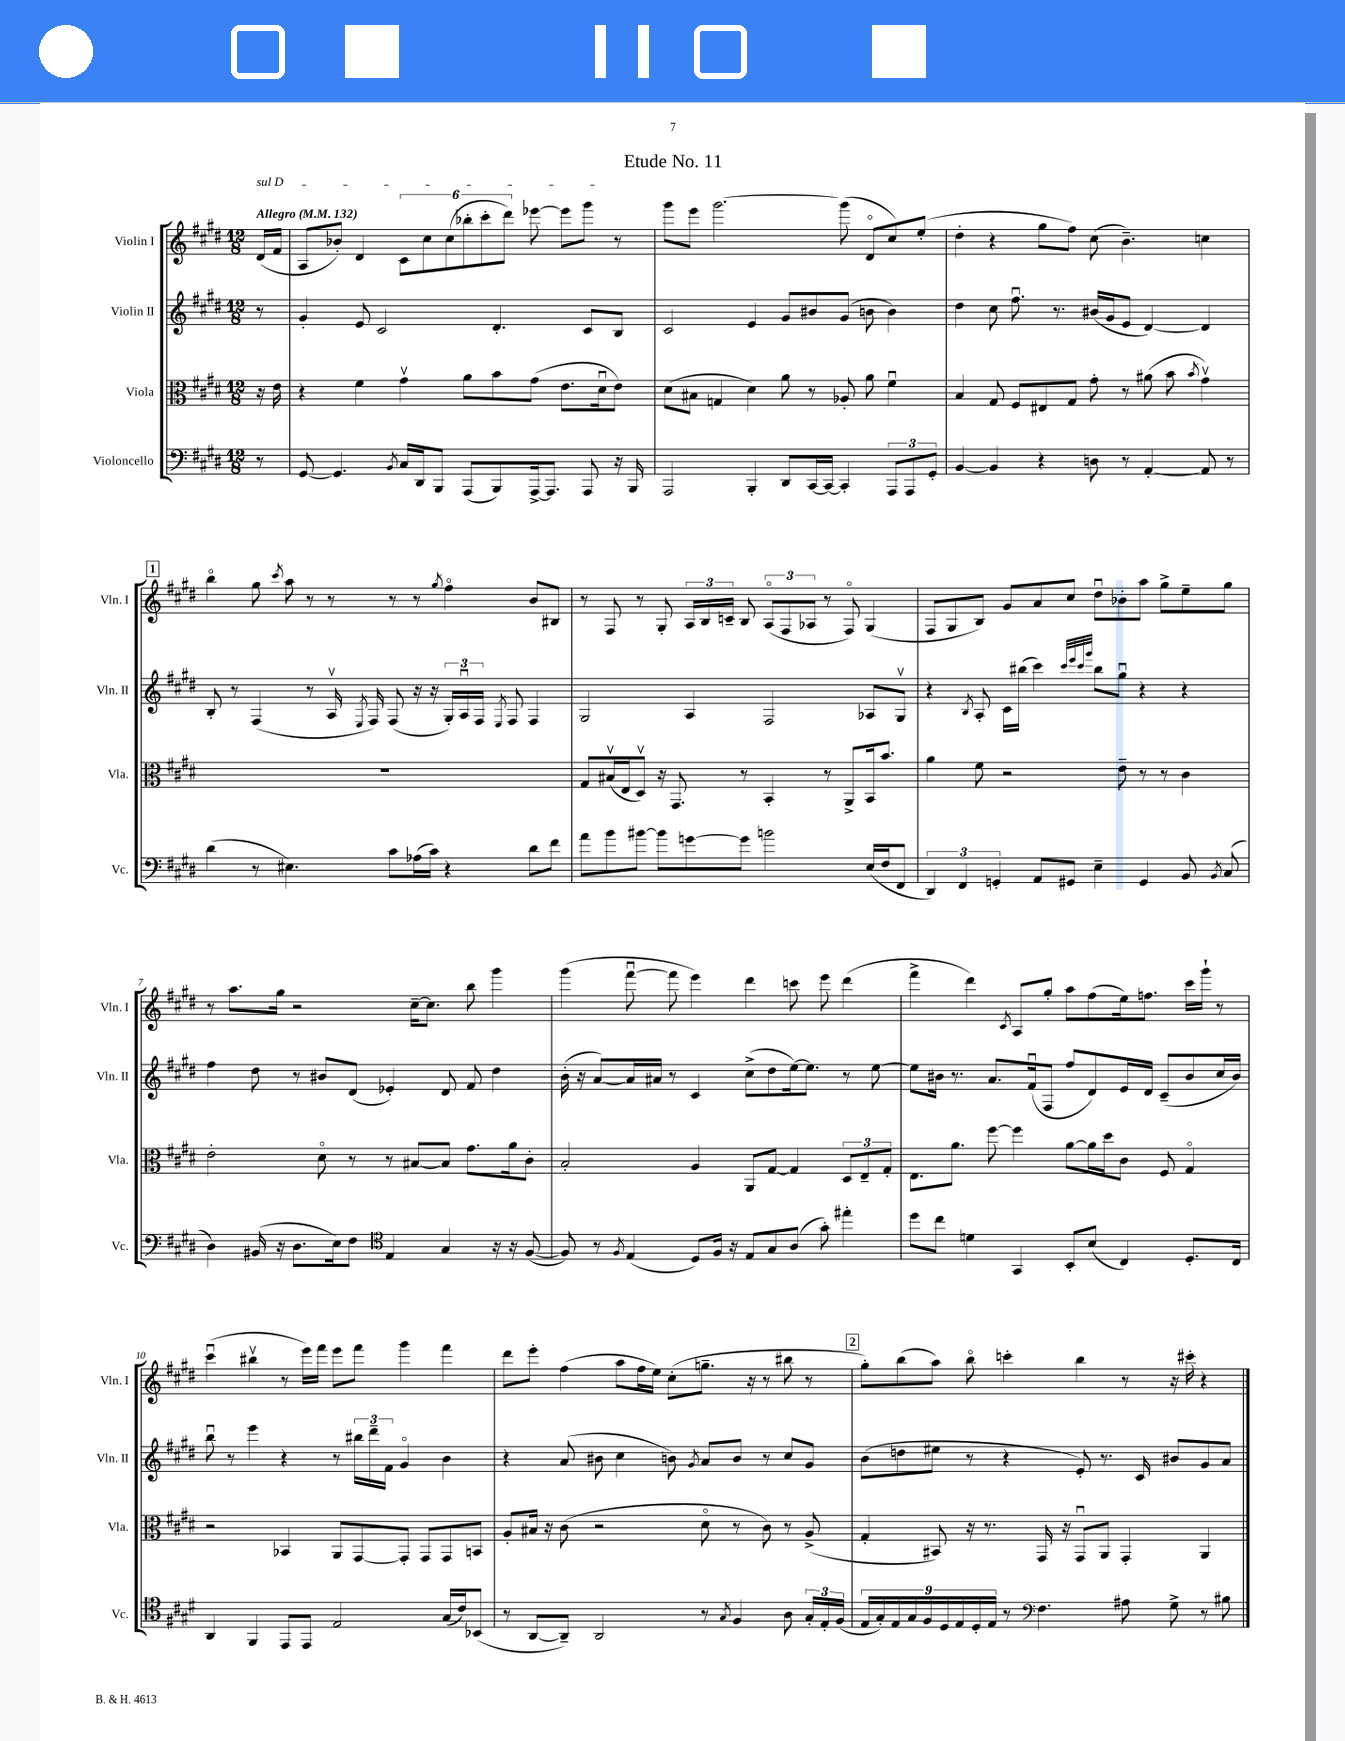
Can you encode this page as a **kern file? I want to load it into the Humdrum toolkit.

**kern	**kern	**kern	**kern
*part4	*part3	*part2	*part1
*staff4	*staff3	*staff2	*staff1
*I"Violoncello	*I"Viola	*I"Violin II	*I"Violin I
*I'Vc.	*I'Vla.	*I'Vln. II	*I'Vln. I
*clefF4	*clefC3	*clefG2	*clefG2
*k[f#c#g#d#]	*k[f#c#g#d#]	*k[f#c#g#d#]	*k[f#c#g#d#]
*M12/8	*M12/8	*M12/8	*M12/8
*MM132	*MM132	*MM132	*MM132
=	=	=	=
!	!	!	!LO:TX:a:B:t=Allegro
!	!	!	!LO:TX:a:i:t=sul D
8r	16r	8r	(16d#/LL
.	16e\	.	16f#/JJ
=1	=1	=1	=1
[8GG#/	4r	4g#'/	8A/L
4.GG#/]	.	.	8b-X'/J)
.	4f#\	8e/	4d#/
.	.	2c#/	.
8qBB/	.	.	.
16C#/LL	4g#v\	.	12c#\L
16DD#/J	.	.	.
.	.	.	12cc#\
8BBB/J	.	.	.
.	.	.	(12cc#\
(8AAA/L	8a\L	.	12bb-X'\
.	.	.	12ccc#'\
8BBB/)	8b\	4.d#'/	.
.	.	.	12ddd#\J)
[16AAA^/k	(8g#\J	.	[8eee-X\
8.AAA/J]	.	.	.
.	8.e\L	.	8eee-\L]
8AAA/	.	8c#/L	8ggg#\J
.	16d#u\k	.	.
16r	8e\J)	8B/J	8r
16BBB/	.	.	.
=2	=2	=2	=2
2AAA/	(8d#\L	2c#/	8ggg#\L
.	8B#X\J	.	8eee\J
.	4Gn/	.	[2.ggg#\
4BBB'/	4d#\)	4e/	.
8DD#/L	8a\	8g#/L	.
[16CC#/L	8r	8b#X/	.
16CC#/JJ_	.	.	.
4CC#'/]	8A-X'/	(8g#/J	(8ggg#\]
.	8a\	8bn\	8d#/L
12AAA/L	4f#u\	4b\)	8cc#/)
12AAA/	.	.	.
.	.	.	(8ee'/J
12GG#'/J	.	.	.
=3	=3	=3	=3
[4BB/	4B/	4dd#\	4dd#'\
4BB/]	8G#/	8cc#\	4r
.	8F#/L	8.ff#u\	.
4r	8E#X/	.	8gg#\L
.	.	8.r	.
.	8G#/J	.	8ff#\J)
8Dn\	8g#'\	(16b#X/LL	(8cc#\
.	.	16g#/J	.
8r	8r	8e/J	4.b~\)
[4AA'/	(8a#X\	[4d#/)	.
.	8b\	.	.
.	8qb/	.	.
8AA/]	4g#v\)	4d#/]	4ccn\
8r	.	.	.
!!LO:LB:g=z
!!LO:REH:place=s1:t=1
=4	=4	=4	=4
(4d#\	1.r	8B'/	4bb\
.	.	8r	.
8r	.	(4F#/	8gg#\
.	.	.	8qccc#/
4.E#X\)	.	.	8aa\
.	.	8r	8r
.	.	16Av/	8r
.	.	8qE/	.
.	.	16F#/)	.
8c#\L	.	(8F#/	8r
(16A-X\L	.	16r	8r
16c#\JJ)	.	16r	.
.	.	.	8qgg#/
4r	.	24G#'/LL)	4ff#\
.	.	24Au/	.
.	.	24F#/JJ	.
.	.	8qE/	.
.	.	8F#/	.
8d#\L	.	4F#/	8b/L
8f#\J	.	.	8B#X/J
=5	=5	=5	=5
8a\L	8G#/L	2G#/	8r
8b\	(16B#Xv/L	.	8F#/
.	16E/J	.	.
[8b#X\J	8D#v/J)	.	8r
8b#\L]	16r	.	8G#'/
.	8.GG#/	.	.
[8gn\	.	4A/	24A/LL
.	.	.	24B/
.	.	.	24cn~/JJ
8g\J]	8r	.	8B/
2bn\	4BB'/	2F#/	(12A/L
.	.	.	12F#/
.	.	.	12A-X/J
.	8r	.	8r
.	8AA^/L	.	8F#/)
(16E/LL	16BB/k	8A-X/L	(4G#/
16F#/J	8.b/J	.	.
8FF#/J	.	8G#v/J	.
=6	=6	=6	=6
6DD#/)	4a\	4r	8F#/L
.	.	.	8G#/
6FF#/	.	.	.
.	.	8qB/	.
.	8f#\	8A'/	8B/J)
6GGn'/	.	.	.
.	2r	16c#\LL	8g#/L
.	.	(16bb#X\JJ	.
8AA/L	.	4ccc#\)	8a/
8GG#X/J	.	.	8cc#/J
.	.	32qqccc#/LLL	.
.	.	32qqeee/	.
.	.	32qqccc#/	.
.	.	32qqggg#/JJJ	.
4E~\	.	8bb#\L	8dd#u\L
.	8e~\	8gg#u\J	8b-X'\
4GG#/	8r	4r	8aa\J
.	8r	.	8gg#^\L
8BB/	4c#\	4r	8ee~\
8qBB/	.	.	.
(8C#/	.	.	8gg#\J
!!LO:LB:g=z
=7	=7	=7	=7
4D#\)	2e'\	4ff#\	8r
.	.	.	8.aa\L
(16BB#X/	.	8dd#\	.
16r	.	.	16gg#\Jk
8.D#\L	.	8r	2r
.	8d#\	8b#X/L	.
16E\k)	.	.	.
8F#\J	8r	(8d#/J	.
*clefC4	*	*	*
4E/	8r	4e-X'/)	.
.	[8B#X/L	.	[16cc#~\KL
.	.	.	8.cc#\J]
4G#/	8B#/J]	8d#/	.
.	8.g#\L	8f#/	8bb\
16r	.	4dd#\	4ggg#\
16r	16a\k	.	.
([8F#/	8c#'\J	.	.
=8	=8	=8	=8
8F#/])	2B'/	(16b'\	(4ggg#\
.	.	16r	.
8r	.	[8a/L)	.
8qF#/	.	.	.
(4E/	.	16a/L]	[8fff#u\
.	.	16a#X/JJ	.
.	.	8r	8fff#\]
8D#/L)	4A/	4c#/	4eee\)
16F#/Jk	.	.	.
16r	.	.	.
8E/L	8AA/L	(8cc#^\L	4ddd#\
8G#/	[8G#/J	8dd#\	.
(8A/J	4G#/]	[16ee\k)	8cccn\
.	.	8.ee\J]	.
8g#'\)	.	.	8eee\
4ee#X'\	12D#/L	8r	(4ddd#\
.	12E~/	.	.
.	.	[8ee\	.
.	12G#'/J	.	.
=9	=9	=9	=9
8dd#\L	8.E\L	8ee\L]	4fff#^\
8cc#\J	.	16b#X\Jk	.
.	8.a\J	8.r	.
4dn\	.	.	4ddd#\)
.	[8ff#\	8.a/L	.
.	.	.	8qc#/
4GG#/	4ff#\]	.	8A/L
.	.	(16f#u/k	.
.	.	8F#/J	8gg#'/J
8BB'/L	[8a\L	8ff#/L	8aa\L
(8B/J	16a\L]	8d#/)	(8ff#\
.	16dd#\J	.	.
4C#/)	8c#\J	16e/L	16ee\k)
.	.	16d#/JJ	8.ffn\J
.	8F#/	(8c#~/L	.
8.D#'/L	4G#/	8b#/	16ccc#\LL
.	.	.	16ggg#`\JJ
.	.	16cc#/L	8r
16C#/Jk	.	16b#/JJ)	.
!!LO:LB:g=z
=10	=10	=10	=10
4AA/	2r	8bbu\	(4ccc#u\
.	.	8r	.
4FF#/	.	4eee\	4bb#Xv\
8EE/L	4BB-X/	4r	8r
8EE/J	.	.	16eee\LL)
.	.	.	16fff#\JJ
2E/	8AA/L	8r	8eee\L
.	[8GG#/	24bb#X\LL	8fff#\J
.	.	24ddd#~\	.
.	.	24f#\JJ	.
.	8GG#'/J]	4g#/	4ggg#\
.	8GG#/L	.	.
(16G#/LL	8GG#/	4b\	4fff#\
16c#/J)	.	.	.
(8BB-X/J	8BBn/J	.	.
=11	=11	=11	=11
8r	8A'/L	4r	8ddd#\L
[8AA/L	16B#X/Jk	.	8eee'\J
.	16r	.	.
8AA~/J])	(8c#\	(8a/	(4ff#\
2AA/	2r	8b#X\	.
.	.	4cc#\	8aa\L
.	.	.	16ff#\L
.	.	.	16ee\JJ)
.	.	8bn\)	(8cc#'\L
.	.	8qg#/	.
8r	8d#\	8a/L	8.ggn~\J
8qG#/	.	.	.
4F#/	8r	8b/J	.
.	.	.	16r
.	8c#\)	8r	8r
8A\	8r	8cc#/L	8bb#X\
24G#'/LL	(8A^/	8g#/J	8r
24E'/	.	.	.
(24F#/JJ	.	.	.
!!LO:REH:place=s1:t=2
=12	=12	=12	=12
18E/LL	4G#'/	(8b\L	8gg#'\L)
18G#'/)	.	.	.
18E/	.	.	.
.	.	8ddn\	(8bb\
18G#/	.	.	.
18F#/	.	.	.
.	8BB#X/)	8ee#X\J	8aa\J)
18D#/	.	.	.
18E/	.	.	.
.	16r	8r	8bb\
18D#'/	.	.	.
.	8.r	.	.
18E/JJ	.	.	.
8r	.	4r	4cccn'\
*clefF4	*	*	*
4.F#\	16GG#/	.	.
.	16r	.	.
.	8GG#u/L	8e'/)	4bb\
.	8AA/J	8.r	.
8A#X\	4GG#'/	.	8r
.	.	16c#/	.
8G#^\	.	8b#X/L	16r
.	.	.	16ccc#X'\
8r	4AA/	8g#/	4r
8B#X\	.	8a/J	.
==	==	==	==
*-	*-	*-	*-
